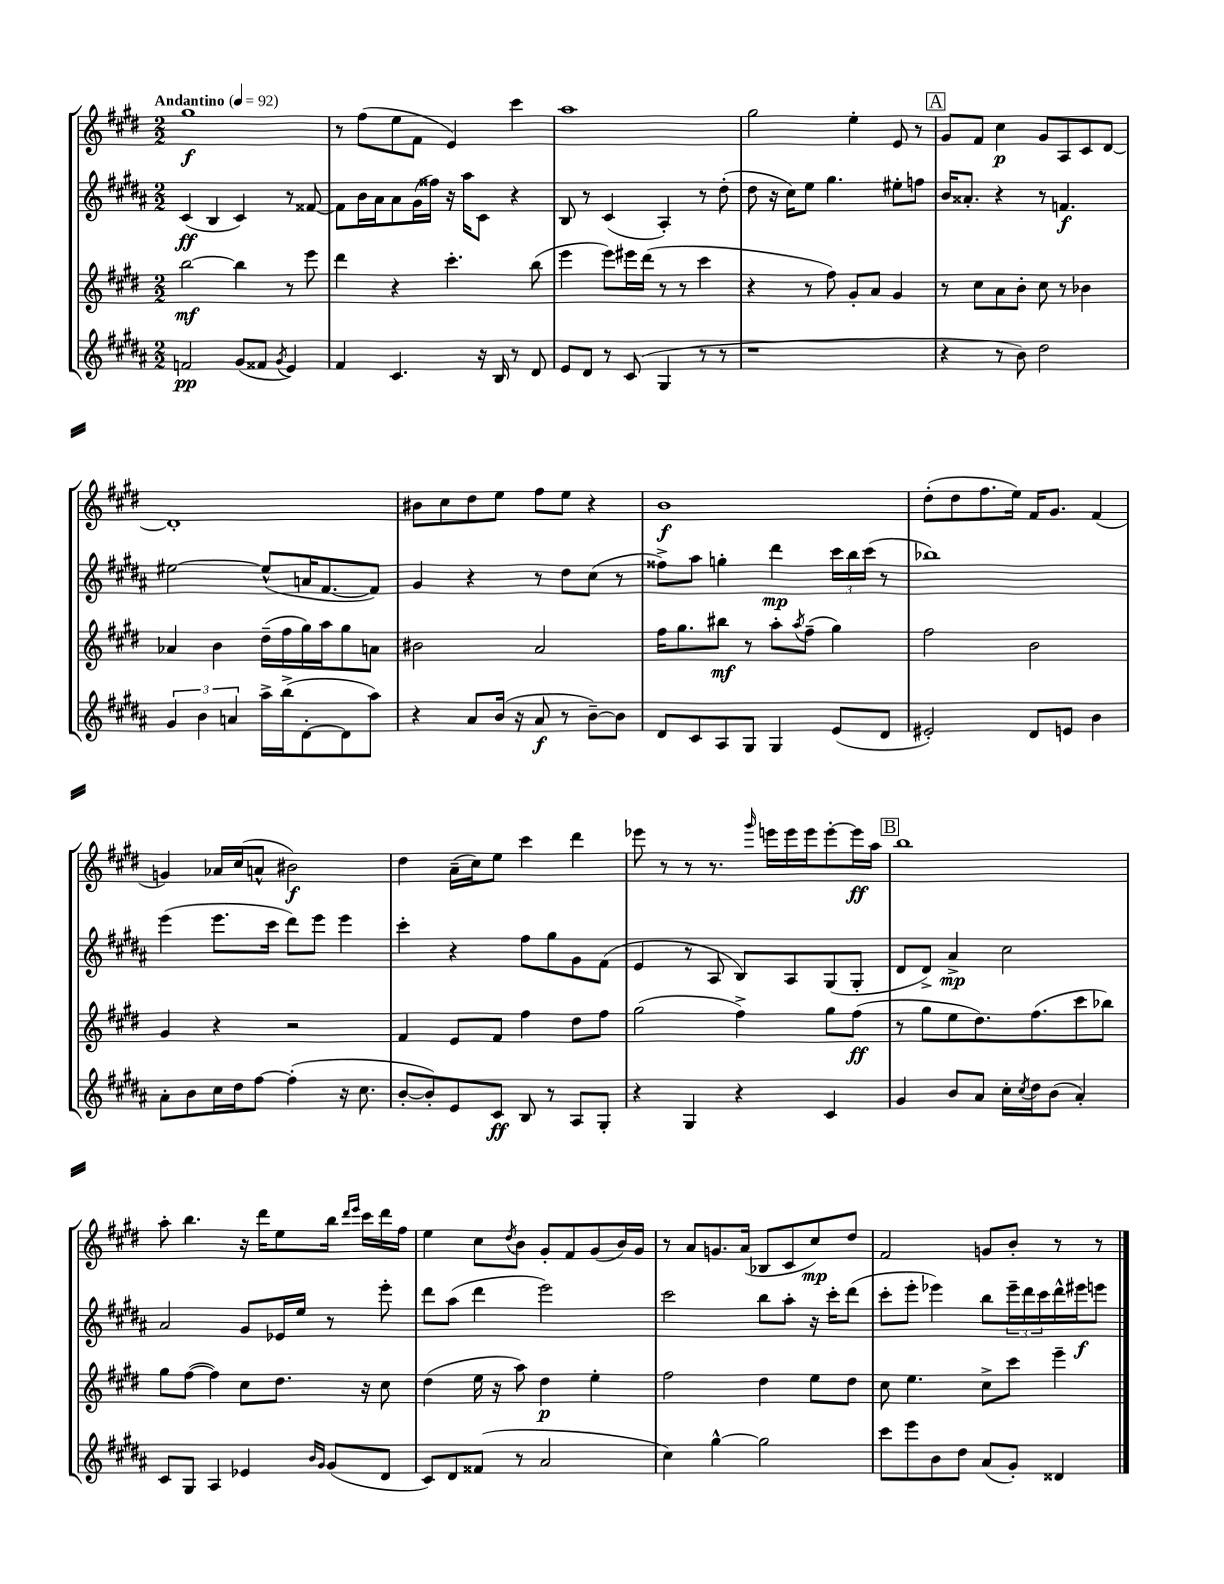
<<
\new StaffGroup <<
\new Staff = "s0" {
    \clef treble \key e \major \numericTimeSignature \time 2/2 \tempo "Andantino" 4 = 92
    gis''1\f |
    r8 fis''8( e''8 fis'8 e'4) cis'''4 |
    a''1 |
    gis''2 e''4-. e'8 r8 |
    \mark \markup { \box "A" } gis'8 fis'8 cis''4\p gis'8 a8 cis'8 dis'8~ |
    dis'1-. |
    bis'8 cis''8 dis''8 e''8 fis''8 e''8 r4 |
    b'1\f |
    dis''8-.( dis''8 fis''8. e''16) fis'16 gis'8. fis'4( |
    g'4) aes'16 cis''16( a'8-^ bis'2\f) |
    dis''4 a'16--( cis''16) e''8 cis'''4 dis'''4 |
    ees'''8 r8 r8 r8. \grace { gis'''16 } e'''16 e'''16 e'''16 e'''8~-. e'''16\ff a''16 |
    \mark \markup { \box "B" } b''1 |
    a''8-. b''4. r16 dis'''16 e''8 b''16 \grace { dis'''16 e'''16 } cis'''16 dis'''16 fis''16 |
    e''4 cis''8 \acciaccatura { dis''8 } b'8 gis'8-. fis'8 gis'8( b'16) gis'16 |
    r8 a'8 g'8. a'16( bes8 cis'8 cis''8\mp) dis''8 |
    fis'2 g'8 b'8-. r8 r8 \bar "|." |
}
\new Staff = "s1" {
    \clef treble \key b \major \numericTimeSignature \time 2/2
    cis'4\ff( b4 cis'4) r8 fisis'8~ |
    fisis'8 b'16 ais'16 ais'8 gis'16( fisis''16) r16 ais''16 cis'8 r4 |
    b8 r8 cis'4( ais4-.) r8 dis''8-.( |
    dis''8 r16 cis''16) e''8 gis''4. eis''8-. f''8 |
    \mark \markup { \box "A" } b'16 aisis'8.-. r4 r8 f'4.\f |
    eis''2~ eis''8-^( a'16 fis'8.~ fis'8) |
    gis'4 r4 r8 dis''8 cis''8( r8 |
    fisis''8->) ais''8 g''4-. dis'''4\mp \tuplet 3/2 { cis'''16 b''16 cis'''16( } r8 |
    bes''1) |
    e'''4( e'''8. cis'''16 dis'''8) e'''8 e'''4 |
    cis'''4-. r4 fis''8 gis''8 gis'8 fis'8( |
    e'4 r8 ais8 b8) ais8 gis8( gis8-. |
    \mark \markup { \box "B" } dis'8 dis'8->) ais'4->\mp cis''2 |
    ais'2 gis'8 ees'16 e''16 r8 e'''8-. |
    dis'''8 ais''8( dis'''4 e'''2) |
    cis'''2 b''8 ais''8-. r16 cis'''16-. dis'''8( |
    cis'''8-. e'''8-. ees'''4) b''8 \tuplet 3/2 { ees'''16-- dis'''16 cis'''16 } dis'''16-^ eis'''16\f e'''8 \bar "|." |
}
\new Staff = "s2" {
    \clef treble \key e \major \numericTimeSignature \time 2/2
    b''2~\mf b''4 r8 e'''8 |
    dis'''4 r4 cis'''4.-. b''8( |
    e'''4 e'''8) eis'''16 dis'''16( r8 r8 cis'''4 |
    r4 r8 fis''8) gis'8-. a'8 gis'4 |
    \mark \markup { \box "A" } r8 cis''8 a'8 b'8-. cis''8 r8 bes'4 |
    aes'4 b'4 dis''16--( fis''16 gis''16) a''16 gis''8 a'8 |
    bis'2 a'2 |
    fis''16 gis''8. bis''8\mf r8 a''8-. \acciaccatura { a''8 } fis''8--( gis''4) |
    fis''2 b'2 |
    gis'4 r4 r2 |
    fis'4 e'8 fis'8 fis''4 dis''8 fis''8 |
    gis''2( fis''4->) gis''8 fis''8\ff( |
    \mark \markup { \box "B" } r8 gis''8 e''8 dis''8.) fis''8.( cis'''8 bes''8) |
    gis''8 fis''8~( fis''4) cis''8 dis''8. r16 cis''8 |
    dis''4( e''16 r16 a''8) dis''4\p e''4-. |
    fis''2 dis''4 e''8 dis''8 |
    cis''8 e''4. cis''8-> cis'''8 e'''4-- \bar "|." |
}
\new Staff = "s3" {
    \clef treble \key b \major \numericTimeSignature \time 2/2
    f'2\pp gis'8( fisis'8 \acciaccatura { gis'8 } e'4) |
    fis'4 cis'4. r16 b16 r8 dis'8 |
    e'8 dis'8 r8 cis'8( gis4 r8 r8 |
    r1 |
    \mark \markup { \box "A" } r4 r8 b'8) dis''2 |
    \tuplet 3/2 { gis'4 b'4 a'4 } ais''16-> b''16->( dis'8~-. dis'8 ais''8) |
    r4 ais'8 b'16( r16 ais'8\f r8 b'8~--) b'8 |
    dis'8 cis'8 ais8 gis8 gis4 e'8( dis'8 |
    eis'2-.) dis'8 e'8 b'4 |
    ais'8-. b'8 cis''16 dis''16 fis''8~ fis''4-.( r16 cis''8. |
    b'8~-. b'8-.) e'8 cis'8\ff b8 r8 ais8 gis8-. |
    r4 gis4 r4 cis'4 |
    \mark \markup { \box "B" } gis'4 b'8 ais'8 cis''16-. \acciaccatura { cis''8 } dis''16 b'8( ais'4-.) |
    cis'8 gis8 ais4 ees'4 \grace { b'16 gis'16 } gis'8( dis'8 |
    cis'8) dis'8 fisis'8( r8 ais'2 |
    cis''4) gis''4~-^ gis''2 |
    cis'''8 e'''8 b'8 dis''8 ais'8( gis'8-.) disis'4 \bar "|." |
}
>>
>>
\layout { \context { \Score \remove "Bar_number_engraver" } }
